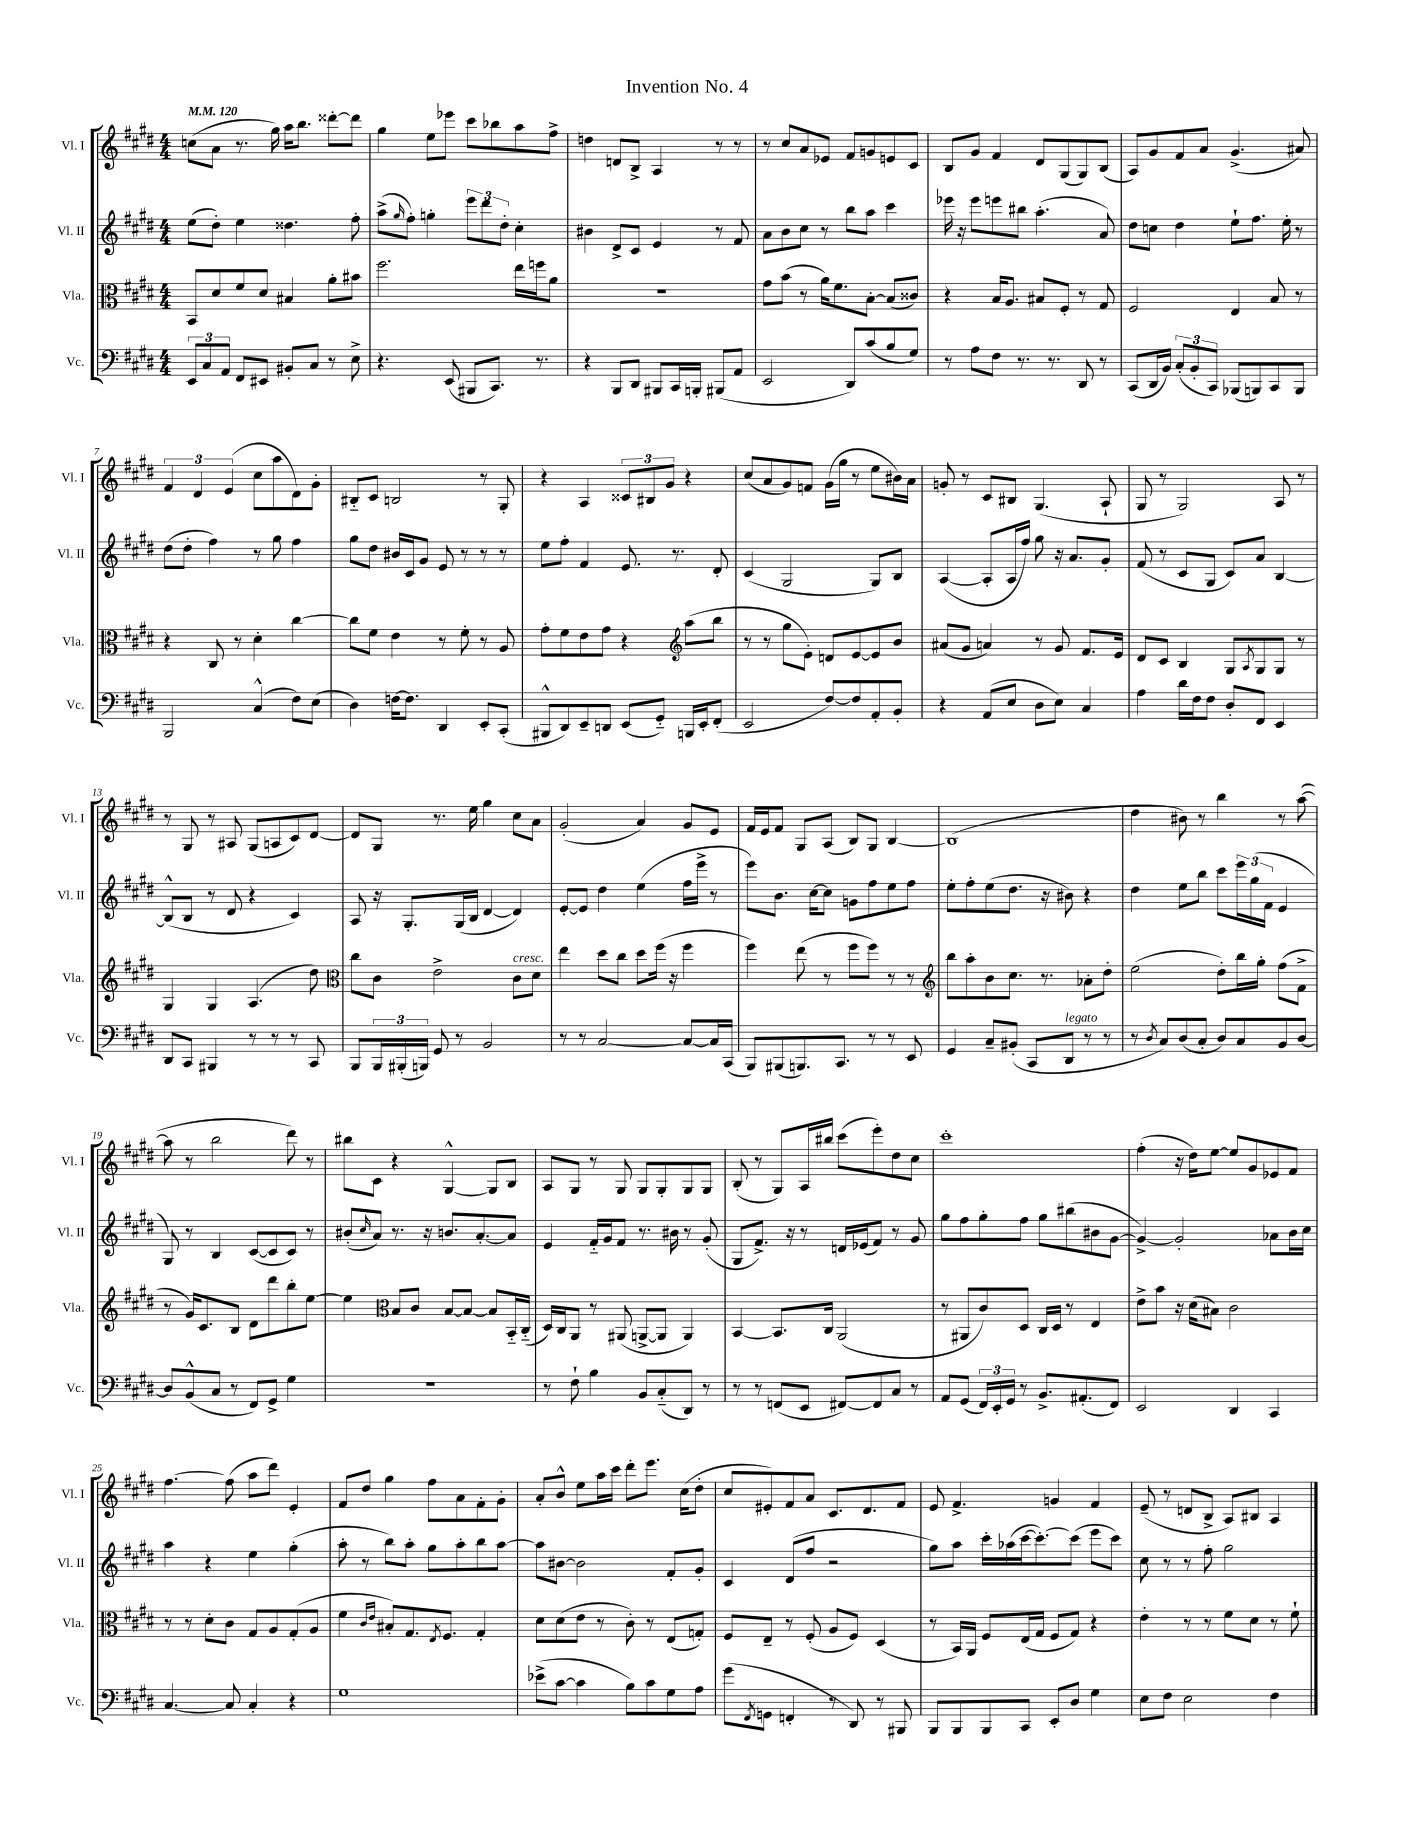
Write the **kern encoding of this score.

**kern	**kern	**kern	**kern
*staff4	*staff3	*staff2	*staff1
*clefF4	*clefC3	*clefG2	*clefG2
*k[f#c#g#d#]	*k[f#c#g#d#]	*k[f#c#g#d#]	*k[f#c#g#d#]
*M4/4	*M4/4	*M4/4	*M4/4
*MM120	*MM120	*MM120	*MM120
12EE	8BB	(8ee	(8cc
12C#	.	.	.
.	8d#	8dd#')	8a
12AA	.	.	.
8FF#	8f#	4ee	8.r
8EE#	8d#	.	.
.	.	.	16gg#)
8BB#'	4B#	4.dd##	16aa
.	.	.	8.bb
8C#	.	.	.
8r	8a'	.	[8ddd##'
8E^	8b#	8ff#'	8ddd##]
=	=	=	=
4.r	2.ff#	(8aa^	4gg#
.	.	16qqgg#	.
.	.	8ff#')	.
.	.	4gg'	8ee
(8EE	.	.	8eee-
8BBB#	.	12eee	8ccc#
.	.	12ddd#	.
8.CC#)	.	.	8bb-
.	.	12dd#'	.
.	16ee	4cc#'	8aa
8.r	16ff	.	.
.	8a	.	8ff#^
=	=	=	=
4r	1r	4b#	4dd
8BBB	.	8d#^	8d
8DD#	.	8c#	8B^
8BBB#	.	4e	4A
16CC#	.	.	.
16BBB'	.	.	.
(8BBB#	.	8r	8r
8AA	.	8f#	8r
=	=	=	=
2EE	8g#	8a	8r
.	(8b	8b	8cc#
.	8r	8cc#	8a
.	16a)	8r	8e-
.	8.f#	.	.
8DD#)	.	8bb	8f#
(8c#	[8B'	8aa	8g
8B	(8B]	4ccc#	8e
8G#)	8c##)	.	8c#
=	=	=	=
8r	4r	16eee-	8B
.	.	16r	.
8A	.	8eee-	8g#
8F#	16B	8eee	4f#
.	8.A	.	.
8.r	.	8bb#	.
.	8B#	(4.aa'	8d#
8.r	.	.	.
.	8F#'	.	(8G#
8DD#	8r	.	8G#)
8r	8G#	8a)	(8B
=	=	=	=
(8CC#	2F#	8dd#	8A)
16DD#	.	8cc	8g#
16BB)	.	.	.
(12C#'	.	4dd#	8f#
12BB'	.	.	.
.	.	.	8a
12CC#)	.	.	.
(8BBB-	4E	8ee`	(4.g#^
8BBB)	.	8.ff#	.
8CC#	8B	.	.
.	.	16ee'	.
8BBB	8r	8r	8a#)
=	=	=	=
2BBB	4r	(8dd#	6f#
.	.	8dd#'	.
.	.	.	6d#
.	8C#	4ff#)	.
.	.	.	(6e
.	8r	.	.
(4C#^^	4d#'	8r	8cc#
.	.	8gg#	8aa
8F#)	[4cc#	4ff#	8d#)
(8E	.	.	8g#'
=	=	=	=
4D#)	8cc#]	8gg#	8B#'~
.	8f#	8dd#	8c#
[16F	4e	16b#	2B
8.F]	.	16c#	.
.	.	8g#	.
4DD#	8r	8e	.
.	8f#'	8r	.
8EE'	8r	8r	8r
(8CC#'	8A	8r	8G#'
=	=	=	=
8BBB#^^	8g#'	8ee	4r
8DD#)	8f#	8ff#'	.
8EE~	8e	4f#	4A
8DD	8g#	.	.
(8EE	4r	8.e	12c##
.	.	.	12B#
8GG#'~)	.	.	.
.	.	.	12g#
.	.	8.r	.
*	*clefG2	*	*
16BBB	(8aa	.	4r
16EE'	.	.	.
(8FF#'	8bb	8d#'	.
=	=	=	=
2EE	8r	(4c#	(8cc#
.	8r	.	8a
.	8gg#	2G#	8g#)
.	8e')	.	8f
[8F#)	8d	.	(16g#
.	.	.	16gg#
8F#]	[8e	.	8r
8AA'	8e]	8G#)	8ee
8BB'	8b	8B	16b#)
.	.	.	16a
=	=	=	=
4r	(8a#	([4A	8g'
.	8g#	.	8r
(8AA	4a)	8A']	8c#
8E	.	16A	8B#
.	.	16ff#)	.
8D#	8r	8gg#	(4.G#
8E)	8g#	16r	.
.	.	8.a	.
4C#	8.f#	.	.
.	.	8g#'	8A`
.	16e	.	.
=	=	=	=
4A	8d#	(8f#	8G#
.	8c#	8r	8r
16d#	4B	8c#	2G#)
16F#	.	.	.
8F#	.	8G#	.
8D#'	8G#	8c#)	.
.	8qA	.	.
8FF#	8G#	8a	.
4EE	8G#	[4B	8A
.	8r	.	8r
=	=	=	=
8DD#	4G#	(8B^^]	8r
8CC#	.	8B	8G#
4BBB#	4G#	8r	8r
.	.	8d#	8A#
8r	(4.A	4r	(8G#
8r	.	.	8A
8r	.	4c#)	8c#)
8CC#	8dd#)	.	[8d#
=	=	=	=
*	*clefC3	*	*
8BBB	8cc#	8A	8d#]
24BBB	8c#	16r	8G#
(24BBB#'	.	.	.
.	.	8.G#'	.
24BBB)	.	.	.
8GG#	2e^	.	8.r
8r	.	(16G#	.
.	.	16B	16ee
2BB	.	[4d#	4gg#
.	8c#	4d#])	8cc#
.	8d#	.	8a
=	=	=	=
8r	4ee	[8e'	(2g#'
8r	.	8e]	.
[2C#	8dd#	4dd#	.
.	8cc#	.	.
.	8dd#	(4ee	4a)
.	(16ff#	.	.
.	16r	.	.
8C#_	4ff#	16ff#	8g#
.	.	16eee^	.
16C#]	.	8r	8e
(16CC#	.	.	.
=	=	=	=
8BBB)	4ff#)	8eee)	16f#
.	.	.	16e
(8BBB#	.	8.b	8f#
8.BBB)	(8ee	.	8G#
.	.	[16cc#	.
.	8r	8cc#]	(8A
8.CC#	.	.	.
.	8ff#	8g	8B)
8r	8ff#)	8ff#	8G#
8r	8r	8ee	[4B
8EE	8r	8ff#	.
=	=	=	=
*	*clefG2	*	*
4GG#	8bb	8ee'	(1B]
.	8aa'	8ff#'	.
8C#~	8b	(8ee	.
(8BB#'	8.cc#	8.dd#	.
8CC#	.	.	.
.	8.r	16r	.
8DD#	.	8b#)	.
8r	8a-'	4r	.
8r	8dd#'	.	.
=	=	=	=
8r	(2ee	4dd#	4dd#
8qD#	.	.	.
8C#)	.	.	.
(8D#	.	8ee	8b#)
8C#'	.	8bb	8r
8D#)	8dd#')	8ccc#	4bb
8C#	16bb	24eee	.
.	.	(24gg#	.
.	16gg#'	.	.
.	.	24f#	.
8BB	(8ff#	4e	8r
[8D#	8f#^	.	([8aa
=	=	=	=
8D#]	8r	8G#)	8aa]
(8BB^^	16g#)	8r	8r
.	8.c#	.	.
8C#	.	4B	2bb
8r	8B	.	.
8FF#)	8d#	([8c#	.
8GG#^	8ddd#	8c#]	.
4G#	8bb'	8c#)	8ddd#)
.	[8ee	8r	8r
=	=	=	=
1r	4ee]	(8b#'	8bb#
.	.	16qqcc#	.
.	.	8a)	8c#
*	*clefC3	*	*
.	8B	8.r	4r
.	8c#	.	.
.	.	16r	.
.	[8B	8.b	[4G#^^
.	8B_	.	.
.	.	[8.a'	.
.	8B]	.	8G#]
.	16BB'~	8a]	8B
.	(16C#'~	.	.
=	=	=	=
8r	16D#)	4e	8A
.	16C#	.	.
8F#`	8AA	.	8G#
4B	8r	16f#'~	8r
.	.	16g#	.
.	(8AA#	8f#	8G#
8BB	[8AA^	8.r	8G#
(8C#'~	8AA]	.	8G#'
.	.	16b#	.
8DD#)	4AA)	8r	8G#
8r	.	(8g#'	8G#
=	=	=	=
8r	[4BB	8G#	(8B'
8r	.	8.f#^)	8r
(8FF	8.BB]	.	8G#)
.	.	16r	.
8EE	.	8r	16A
.	16C#	.	16bb#
[8FF#)	(2AA	16d	(8ccc#
.	.	(16e-	.
8FF#]	.	8f#)	8eee')
8C#	.	8r	8dd#
8r	.	8g#	8cc#
=	=	=	=
8AA	8r	8gg#	1ccc#'
(8GG#	8AA#	8ff#	.
24FF#)	8c#)	8gg#'	.
24EE'	.	.	.
24GG#	.	.	.
8r	8D#	8ff#	.
8.BB^	16C#	8gg#	.
.	16D#	.	.
.	8r	(8bb#	.
(8.AA#'	.	.	.
.	4E	8b#	.
8FF#)	.	[8g#	.
=	=	=	=
2EE	8e^	4g#^_)	(4ff#'
.	8b	.	.
.	16r	2g#']	16r
.	(16d#	.	16dd#)
.	8B#)	.	[8ee
4DD#	2c#	.	8ee]
.	.	.	8g#
4CC#	.	8a-	8e-
.	.	16b	8f#
.	.	16cc#	.
=	=	=	=
[4.C#	8r	4aa	[4.ff#
.	8r	.	.
.	8d#'	4r	.
8C#]	8c#	.	(8ff#]
4C#'	8G#	4ee	8aa
.	8A	.	8ddd#)
4r	(8G#'	(4gg#'	4e'
.	8A	.	.
=	=	=	=
1G#	4f#	8aa'	8f#
.	.	8r	8dd#
.	16qqc#	.	.
.	16qqe	.	.
.	8B#')	8bb)	4gg#
.	8.G#	8aa'	.
.	.	8gg#	8ff#
.	8qE	.	.
.	8.F#	.	.
.	.	8aa'	8a
.	4G#'	8bb	8f#'
.	.	[8aa	8g#'
=	=	=	=
(8e-^	8d#	8aa]	8a'
[8c#	(8d#	[8b#	8b^^
4c#]	8e	2b#]	8ee
.	8r	.	16aa
.	.	.	16ccc#
8B)	8c#')	.	8ddd#'
8c#	8r	.	8.eee
8G#	(8E	8f#'	.
.	.	.	(16cc#
8A	8G')	8g#'	8dd#'
=	=	=	=
(8g#	8F#	4c#	8cc#
8qFF#	.	.	.
8GG	8E~	.	8e#')
4FF'	8r	(8d#	8f#
.	(8F#'	8ff#	8a
8r	8A	2r	8.c#
8DD#)	8F#)	.	.
.	.	.	8.d#
8r	(4D#	.	.
8BBB#	.	.	8f#
=	=	=	=
8BBB	8r	8gg#)	8e
8BBB	16BB)	8aa	4.f#^
.	16AA	.	.
8BBB	8F#	16ccc#'	.
.	.	(16aa-	.
8CC#	(16E	[16ccc#	.
.	16G#	8.ccc#'_)	.
8EE'	8F#	.	4g
8D#	8G#)	(8ccc#]	.
4G#	4r	8eee	4f#
.	.	8ccc#)	.
=	=	=	=
8E	4e'	8cc#	(8e~
8F#	.	8r	8r
2E	8r	8r	8d
.	8r	8ff#'	8B^
.	8f#	2gg#	8A)
.	8d#	.	8B#
4F#	8r	.	4A
.	8f#`	.	.
==	==	==	==
*-	*-	*-	*-
